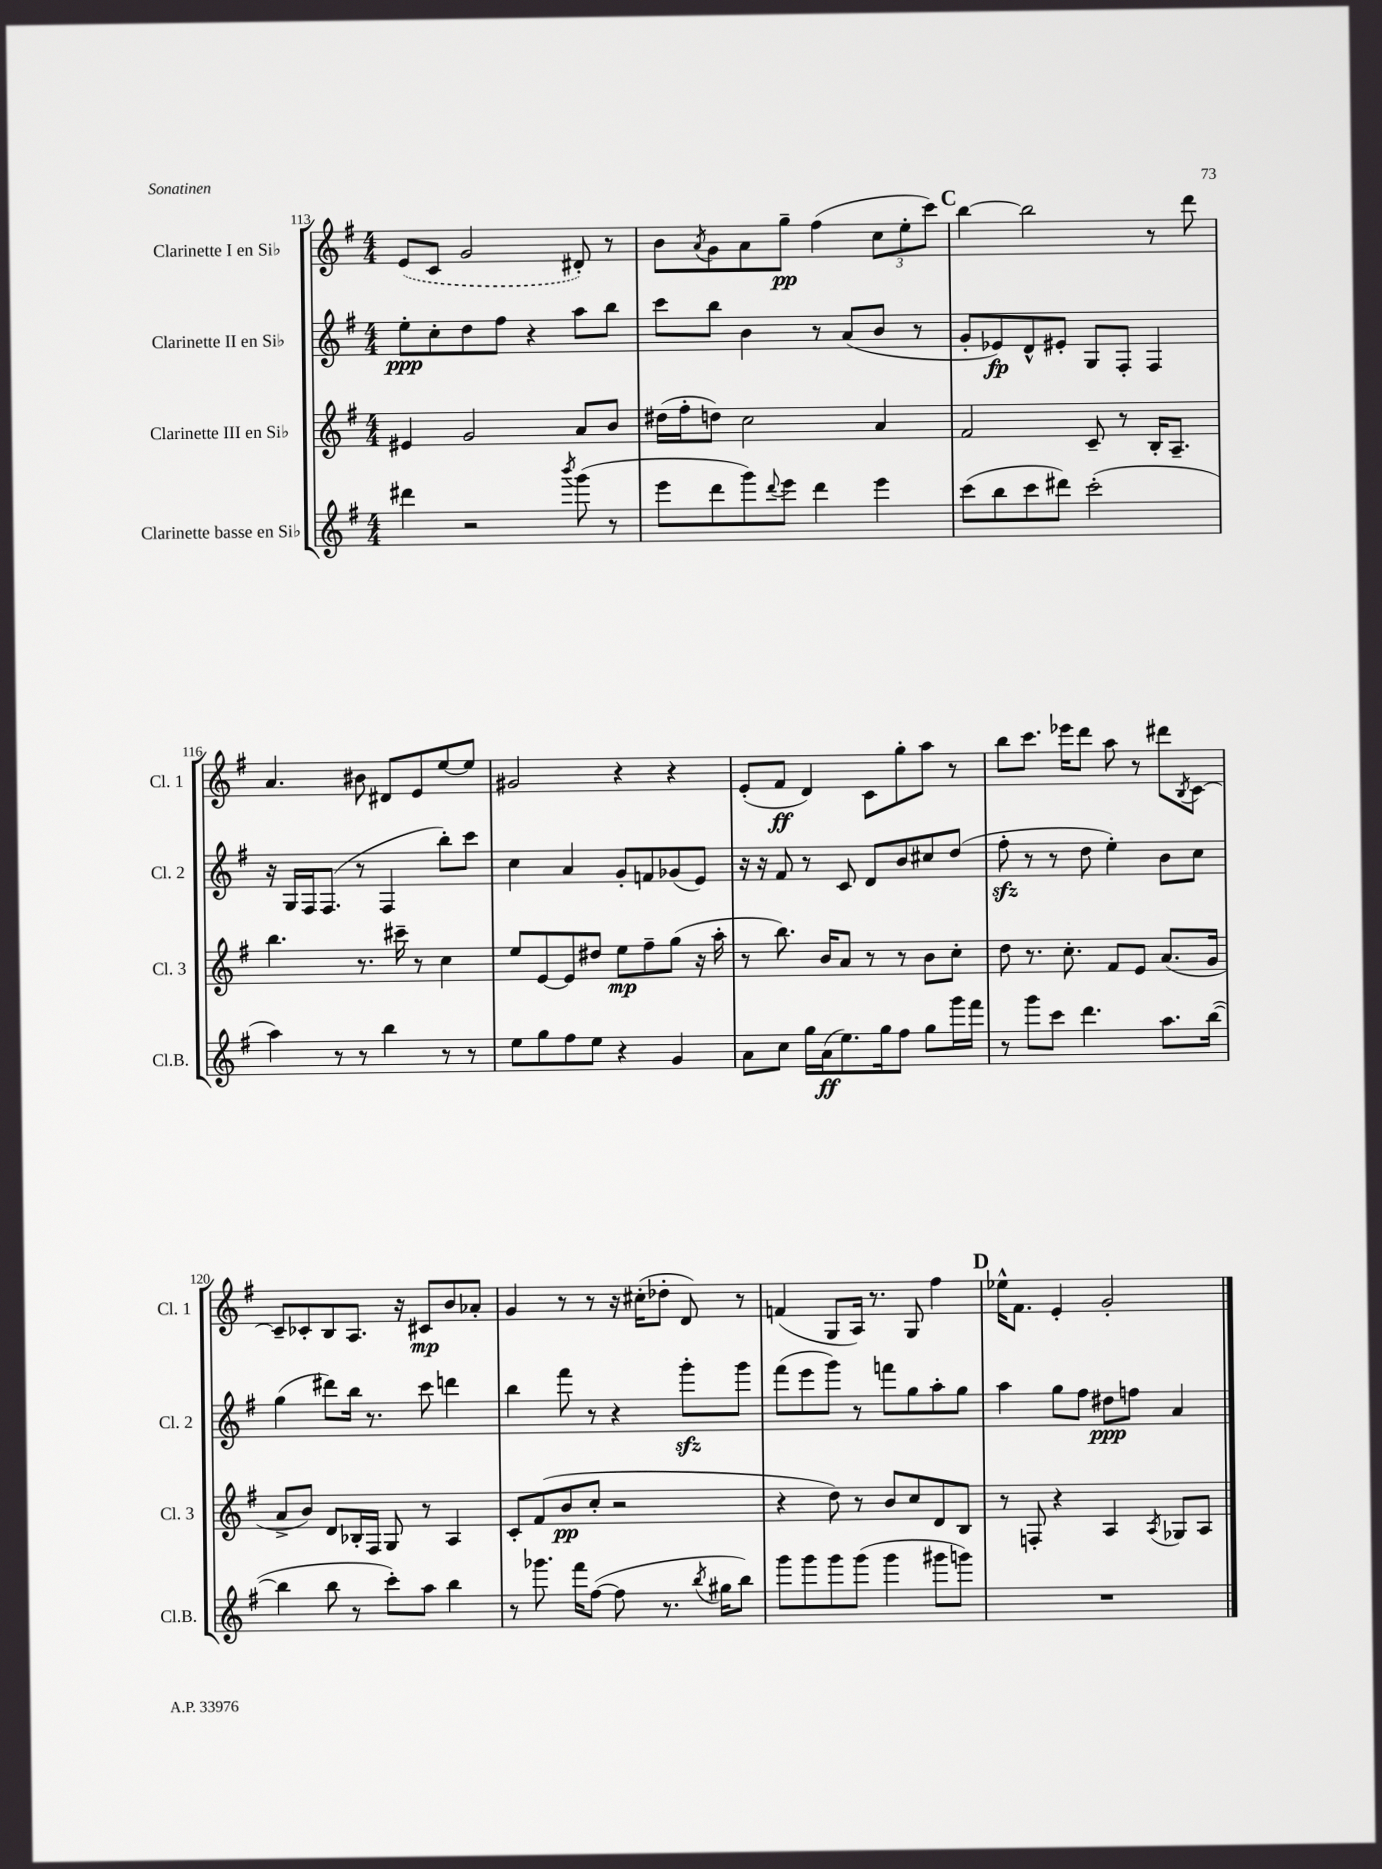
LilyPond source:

<<
\new StaffGroup <<
\new Staff = "s0" \with { instrumentName = "Clarinette I en Sib" shortInstrumentName = "Cl. 1" } {
    \clef treble \key g \major \numericTimeSignature \time 4/4
    \once \slurDashed e'8( c'8 g'2 dis'8-.) r8 |
    b'8 \acciaccatura { a'8 } g'8 a'8 g''8--\pp fis''4( \tuplet 3/2 { c''8 e''8-. c'''8) } |
    \mark \markup { \bold "C" } b''4~ b''2 r8 d'''8 |
    a'4. bis'8 dis'8 e'8 e''8~ e''8 |
    gis'2 r4 r4 |
    e'8-.( fis'8\ff d'4) c'8 g''8-. a''8 r8 |
    b''8 c'''8. ees'''16 d'''8 a''8 r8 dis'''8 \acciaccatura { b8 } c'8~ |
    c'8-- ces'8-. b8 a8. r16 cis'8\mp b'8 aes'8-. |
    g'4 r8 r8 r16 cis''16-.( des''8-. d'8) r8 |
    f'4( g8 a16) r8. g8 fis''4 |
    \mark \markup { \bold "D" } ees''16-^ fis'8. e'4-. g'2-. \bar "|." |
}
\new Staff = "s1" \with { instrumentName = "Clarinette II en Sib" shortInstrumentName = "Cl. 2" } {
    \clef treble \key g \major \numericTimeSignature \time 4/4
    e''8-.\ppp c''8-. d''8 fis''8 r4 a''8 b''8 |
    c'''8 b''8 b'4 r8 a'8( b'8 r8 |
    \mark \markup { \bold "C" } g'8-. ees'8\fp) d'8-^ eis'8-. g8 fis8-. fis4 |
    r16 g16 fis16 fis8.( r8 fis4 b''8-.) c'''8 |
    c''4 a'4 g'8-. f'8 ges'8( e'8) |
    r16 r16 fis'8 r8 c'8 d'8 b'8 cis''8 d''8( |
    fis''8-.\sfz r8 r8 d''8 e''4-.) b'8 c''8 |
    g''4( dis'''8) b''16 r8. c'''8 d'''4 |
    b''4 fis'''8 r8 r4 g'''8-.\sfz g'''8 |
    fis'''8( e'''8 g'''8) r8 f'''8 g''8 a''8-. g''8 |
    \mark \markup { \bold "D" } a''4 g''8 fis''8 dis''8\ppp f''8 a'4 \bar "|." |
}
\new Staff = "s2" \with { instrumentName = "Clarinette III en Sib" shortInstrumentName = "Cl. 3" } {
    \clef treble \key g \major \numericTimeSignature \time 4/4
    eis'4 g'2 a'8 b'8 |
    dis''16( fis''16-. d''8) c''2 a'4 |
    \mark \markup { \bold "C" } fis'2 c'8-- r8 b16-. a8.-- |
    b''4. r8. cis'''16-- r8 c''4 |
    e''8 e'8~ e'8 dis''8 e''8\mp fis''8-- g''8( r16 a''16-. |
    r8 b''8.) b'16 a'8 r8 r8 b'8 c''8-. |
    d''8 r8. c''8.-. fis'8 e'8 a'8.( g'16 |
    a'8-> b'8) d'8 bes16-. fis16 g8 r8 a4 |
    c'8-. fis'8( b'8\pp c''8-. r2 |
    r4 d''8) r8 b'8 c''8 d'8 b8 |
    \mark \markup { \bold "D" } r8 f8-. r4 a4 \acciaccatura { a8 } ges8 a8 \bar "|." |
}
\new Staff = "s3" \with { instrumentName = "Clarinette basse en Sib" shortInstrumentName = "Cl.B." } {
    \clef treble \key g \major \numericTimeSignature \time 4/4
    dis'''4 r2 \acciaccatura { b'''8 } g'''8( r8 |
    e'''8 d'''8 g'''8) \appoggiatura { d'''8 } e'''8 d'''4 e'''4 |
    \mark \markup { \bold "C" } c'''8( b''8 c'''8 dis'''8) c'''2-.( |
    a''4) r8 r8 b''4 r8 r8 |
    e''8 g''8 fis''8 e''8 r4 g'4 |
    a'8 c''8 g''16 a'16\ff( e''8.) g''16 fis''8 g''8 g'''16 fis'''16 |
    r8 g'''8 c'''8 d'''4. a''8. b''16~( |
    b''4 b''8 r8 c'''8-.) a''8 b''4 |
    r8 ges'''8. fis'''16 fis''8~( fis''8 r8. \acciaccatura { b''8 } gis''16 b''8) |
    g'''8 g'''8 g'''8 g'''8( g'''4 gis'''8 g'''8) |
    \mark \markup { \bold "D" } R1 \bar "|." |
}
>>
>>
\layout { \context { \Score currentBarNumber = #113 } }
